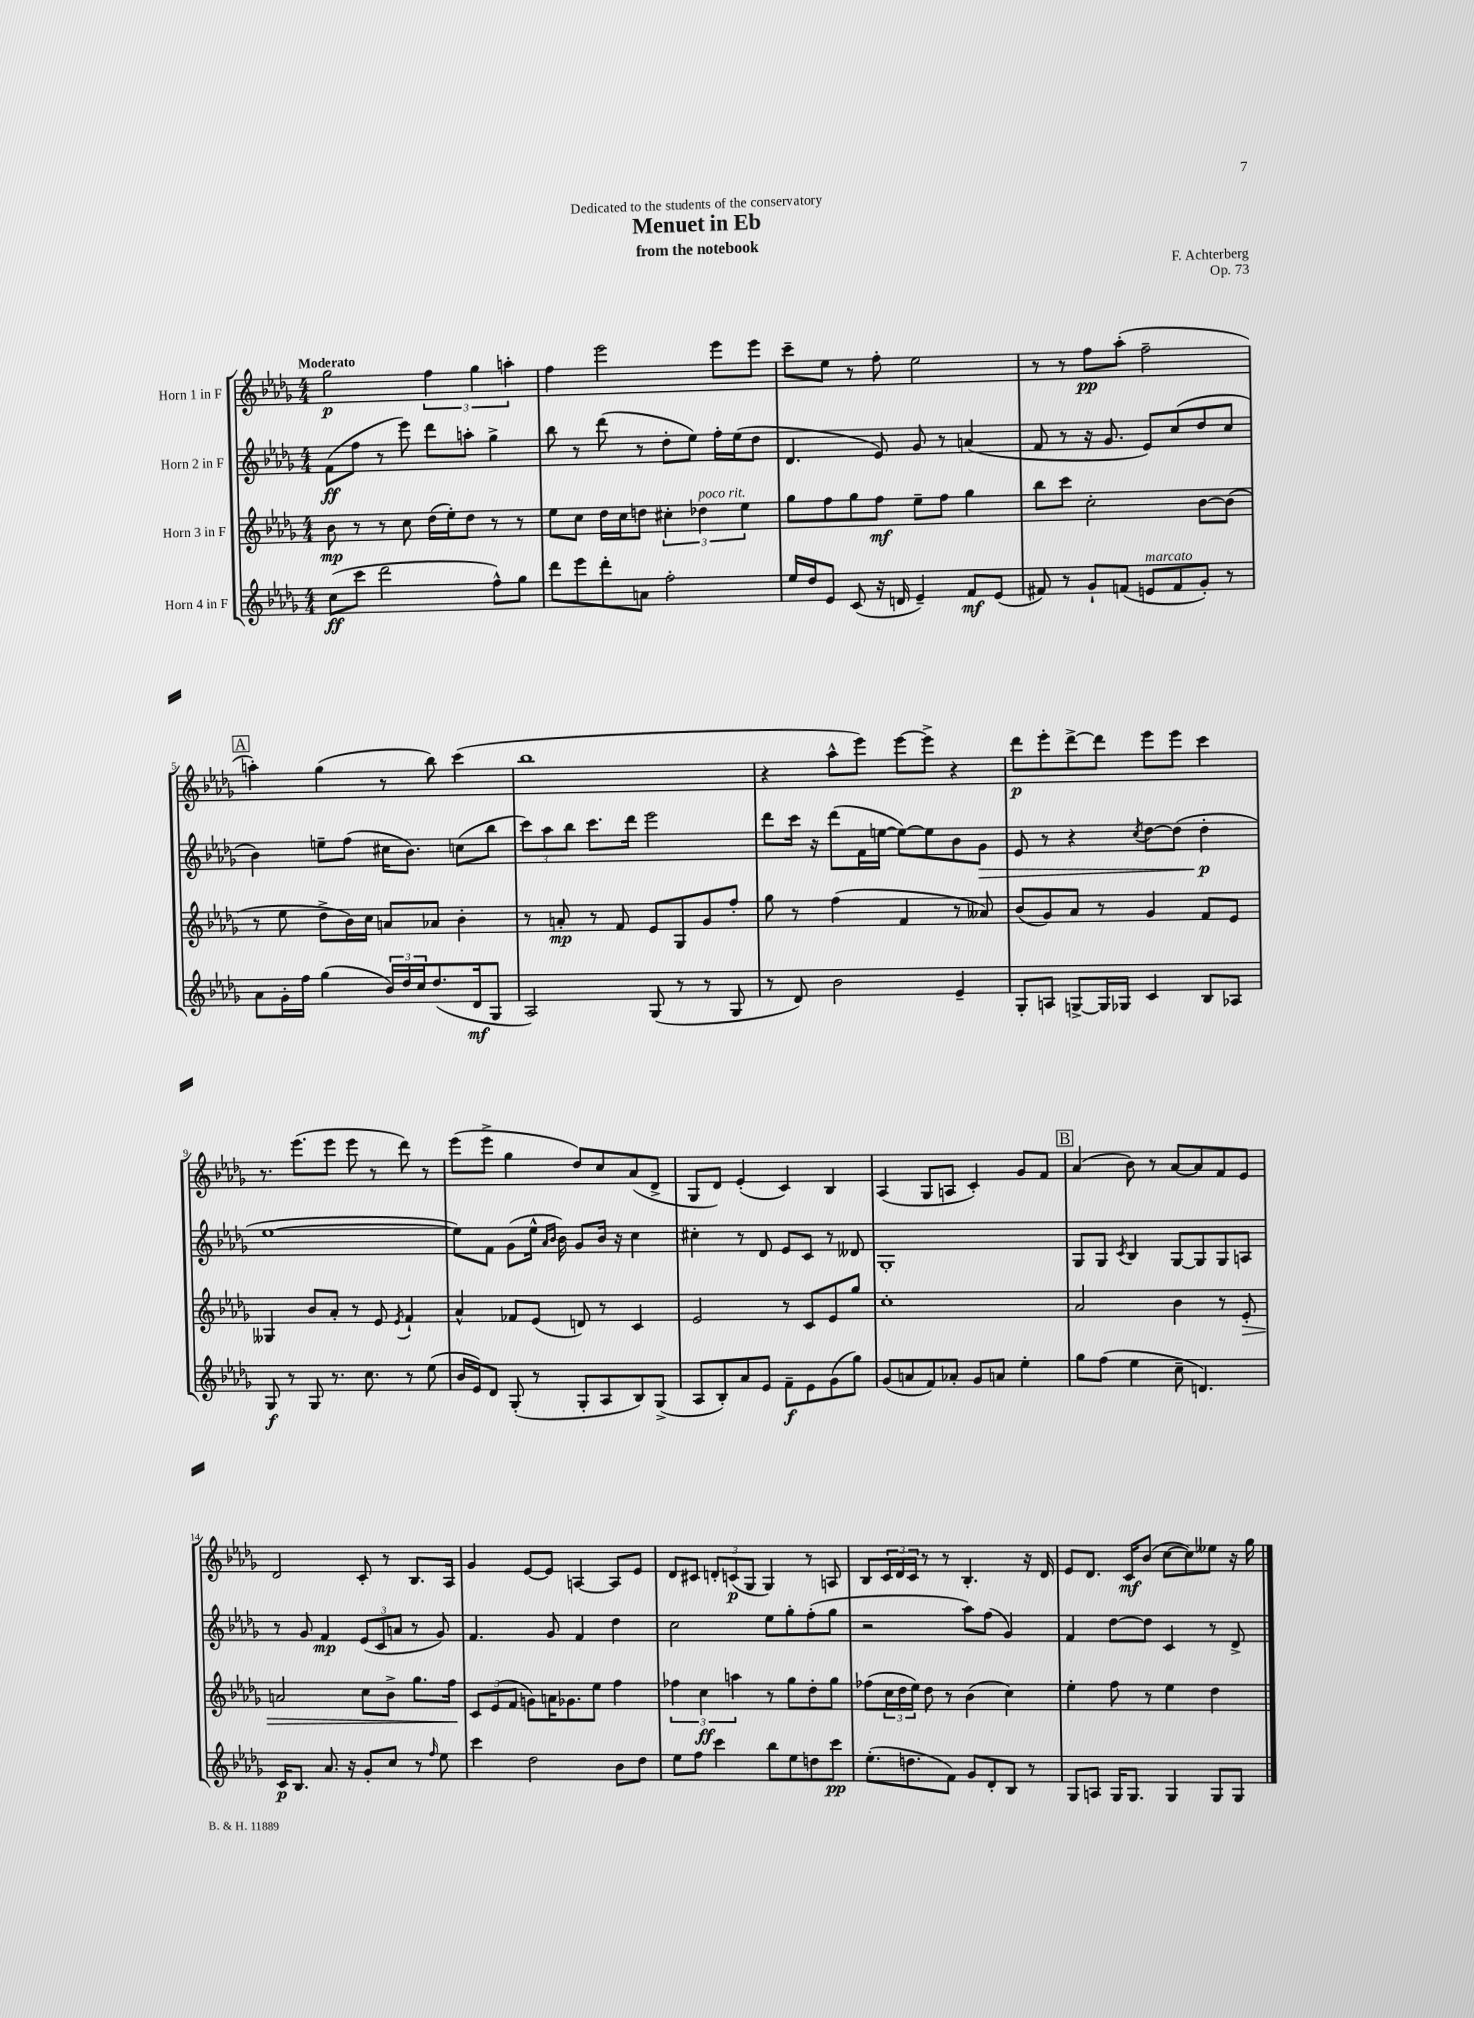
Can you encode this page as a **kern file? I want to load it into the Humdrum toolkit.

**kern	**kern	**kern	**kern
*staff4	*staff3	*staff2	*staff1
*clefG2	*clefG2	*clefG2	*clefG2
*k[b-e-a-d-g-]	*k[b-e-a-d-g-]	*k[b-e-a-d-g-]	*k[b-e-a-d-g-]
*M4/4	*M4/4	*M4/4	*M4/4
(8cc	8b-	(8f	2gg-
8ccc	8r	8ff	.
2ddd-	8r	8r	.
.	8cc	8eee-)	.
.	(16dd-	8ddd-	6ff
.	16ee-')	.	.
.	8dd-	8aa'	.
.	.	.	6gg-
8ff^^)	8r	4gg-^	.
.	.	.	6aa'
8gg-	8r	.	.
=	=	=	=
8ddd-	8ee-	8bb-	4ff
8eee-	8cc	8r	.
8ddd-'	16dd-	(8ddd-	2eee-
.	16cc	.	.
8a	8dd	8r	.
2ff'	6cc#'	8dd-'	.
.	.	8ee-)	.
.	6dd-	.	.
.	.	16ff'	8eee-
.	.	(16ee-	.
.	6ee-	.	.
.	.	8dd-	8eee-
=	=	=	=
16ee-	8gg-	4.d-	8ccc~
16dd-	.	.	.
8e-	8ff	.	8ee-
(8c	8gg-	.	8r
16r	8ff	8e-)	8ff'
16d	.	.	.
4e-~)	8ee-~	8g-	2ee-
.	8ff	8r	.
8f	4gg-	(4a	.
(8e-	.	.	.
=	=	=	=
8f#)	8bb-	8f	8r
8r	8ccc	8r	8r
8g-`	2cc'	16r	8ff
.	.	8.g-	.
(8f	.	.	(8aa-'
8e	.	8e-)	2ff~
8f	.	(8cc	.
8g-')	[8b-	8dd-	.
8r	(8b-]	8cc	.
=	=	=	=
8a-	8r	4b-)	4aa')
16g-'	8ee-	.	.
16ff	.	.	.
(4gg-	8dd-^	8ee~	(4gg-
.	16b-)	(8ff	.
.	16cc	.	.
24b-)	8a	16cc#	8r
24dd-	.	.	.
.	.	8.b-)	.
24cc	.	.	.
(8.dd-	8a-	.	8bb-)
.	4b-'	(8cc	(4ccc
16d-	.	.	.
8G-	.	8bb-	.
=	=	=	=
2A-)	8r	12ccc)	1bb-
.	.	12aa-	.
.	8a'	.	.
.	.	12bb-	.
.	8r	8.ccc	.
.	8f	.	.
.	.	16ddd-	.
(8G-	8e-	2eee-	.
8r	8G-	.	.
8r	8g-	.	.
8G-	8ff'	.	.
=	=	=	=
8r	8gg-	8ddd-	4r
8d-)	8r	16ccc	.
.	.	16r	.
2b-	(4ff	(8ddd-	8aa-^^
.	.	16f	8eee-)
.	.	[16ee	.
.	4f	8ee_)	[8eee-
.	.	8ee]	8eee-^]
4e-~	8r	8b-	4r
.	8a--)	8g-	.
=	=	=	=
8G-'	(8b-	8e-	8ddd-
8A	8g-)	8r	8eee-'
[8G^	8a-	4r	[8ddd-^
16G]	8r	.	8ddd-]
16G-	.	.	.
.	.	8qcc	.
4c	4g-	[8dd-	8eee-
.	.	(8dd-]	8eee-
8B-	8f	4dd-'	4ccc
8A-	8e-	.	.
=	=	=	=
8G-	4G--	[1ee-	8.r
8r	.	.	.
.	.	.	(8.eee-
8G-	8b-	.	.
8.r	8a-'	.	8eee-
.	8r	.	8eee-
8.cc	.	.	.
.	8e-	.	8r
.	8qe-	.	.
8r	4f`	.	8ddd-)
(8ee-	.	.	8r
=	=	=	=
16b-	4a-^^	8ee-])	(8eee-
16e-)	.	.	.
8d-	.	8f	8eee-^
(8G-'	8f-	(8g-	4gg-
8r	(8e-	16ee-^^	.
.	.	16qqa-	.
.	.	16qqb-	.
.	.	16b-)	.
8G-'	8d)	8g-	8dd-)
8A-	8r	16b-	8cc
.	.	16r	.
8B-)	4c	4cc	(8a-
(8G-^	.	.	8d-^
=	=	=	=
8A-	2e-	4cc#'	8G-
8B-')	.	.	8d-)
8a-	.	8r	(4e-'
8e-	.	8d-	.
8f~	8r	8e-	4c)
8e-	8c	8c	.
(8g-	8e-	8r	4B-
8gg-)	8gg-	8d--	.
=	=	=	=
(8g-	1cc'	1G-'	(4A-
8a	.	.	.
8f)	.	.	8G-
8a-'	.	.	8A
8g-	.	.	4c')
8a	.	.	.
4ee-'	.	.	8g-
.	.	.	8f
=	=	=	=
8gg-	2a-	8G-	(4a-
(8ff	.	8G-	.
.	.	8qc	.
4ee-	.	4B-	8b-)
.	.	.	8r
8cc~	4b-	[8G-	[8a-
4.d)	.	8G-]	8a-]
.	8r	8G-	8f
.	8e-'	8A	8e-
=	=	=	=
16c	2a	8r	2d-
8.B-	.	.	.
.	.	8g-	.
8.a-	.	4f	.
16r	.	.	.
8g-'	8cc	(12e-	8c'
.	.	12c	.
8cc	8b-^	.	8r
.	.	12a	.
8r	8.gg-	8r	8.B-
16qqff	.	.	.
8ee-	.	8g-)	.
.	16ff	.	16A-
=	=	=	=
4ccc	12c	4.f	4g-
.	(12e-	.	.
.	12f	.	.
2dd-	8g)	.	[8e-
.	16a	8g-	8e-]
.	8.g-	.	.
.	.	4f	[4A
.	8ee-	.	.
8b-	4ff	4dd-	8A]
8dd-	.	.	8e-
=	=	=	=
8ee-	6ff-	2cc	8d-
8ff	.	.	8c#
.	6cc	.	.
4ccc	.	.	12d'
.	6aa	.	(12c
.	.	.	12G-
8bb-	8r	8ee-	4G-)
8ee-	8gg-	8gg-'	.
8dd	8dd-'	(8ff'	8r
8ccc	8gg-	8gg-	8A
=	=	=	=
(8.ee-'	(8ff-	2r	8B-
.	24cc	.	24c
.	24dd-	.	24d-
8.dd	.	.	.
.	24ee-)	.	24c
.	8dd-	.	8r
8f)	8r	.	8r
8g-	(4b-	8aa-)	4.B-'
8d-'	.	(8ff	.
8B-	4cc)	4g-)	.
8r	.	.	16r
.	.	.	16d-
=	=	=	=
8G-	4ee-'	4f	8e-
8A	.	.	8.d-
16G-	8ff	[8dd-	.
8.G-	.	.	16c
.	8r	8dd-]	(8b-
4G-	4ee-	4c	[8cc
.	.	.	8cc])
8G-	4dd-	8r	8ee--
8G-	.	8d-^	16r
.	.	.	16gg-
==	==	==	==
*-	*-	*-	*-
